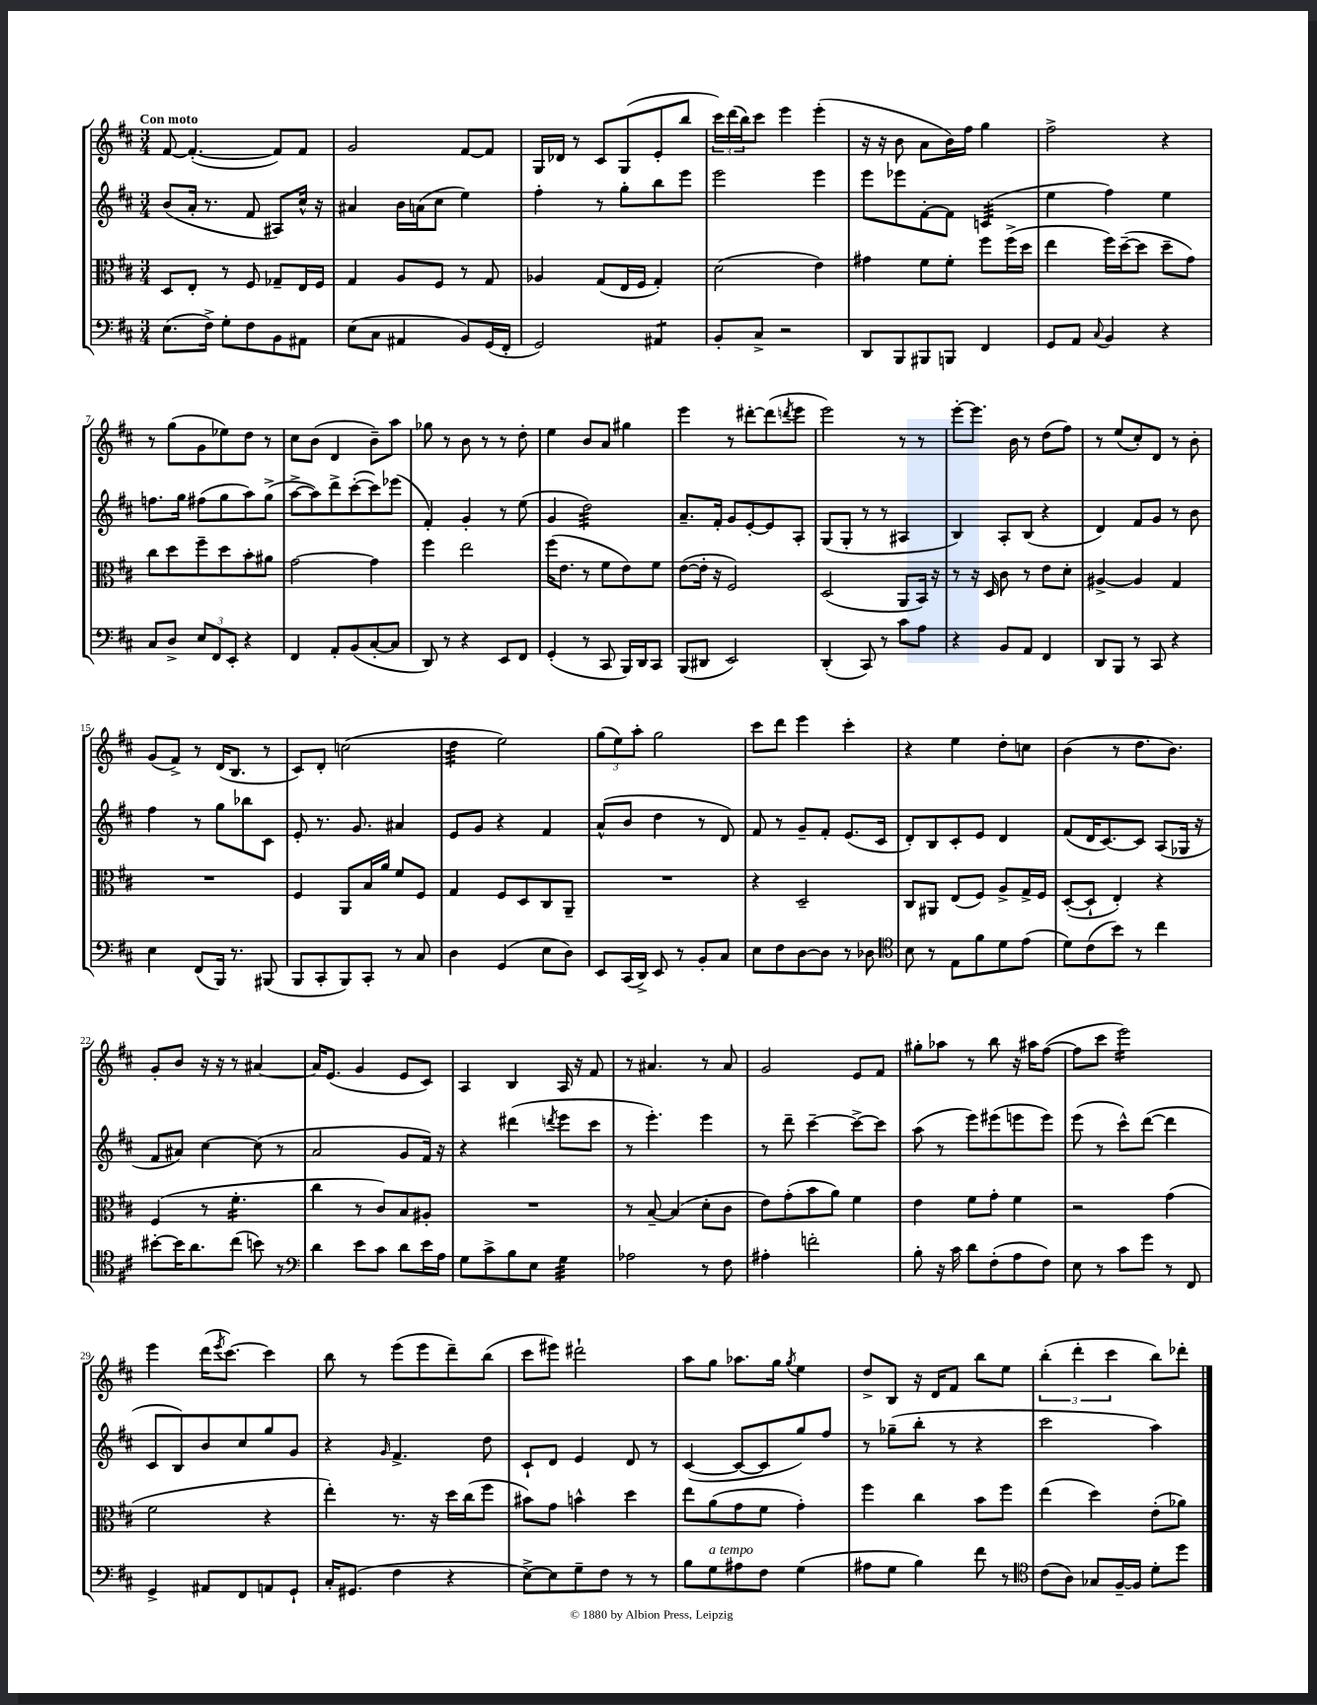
<<
\new StaffGroup <<
\new Staff = "s0" {
    \clef treble \key d \major \numericTimeSignature \time 3/4 \tempo "Con moto"
    fis'8~ fis'4.~-.( fis'8) fis'8 |
    g'2 fis'8~ fis'8 |
    g16 des'16 r8 cis'8 g8( e'8-. b''8 |
    \tuplet 3/2 { cis'''16) d'''16( b''16) } cis'''8 e'''4 e'''4-.( |
    r16 r16 b'8 a'8 b'16) fis''16 g''4 |
    fis''2-> r4 |
    r8 g''8( g'8 ees''8) d''8 r8 |
    cis''8 b'8( d'4 b'8--) a''8 |
    ges''8 r8 b'8 r8 r8 d''8-. |
    e''4 b'8 a'8 gis''4 |
    e'''4 r8 dis'''8~-. dis'''8( \acciaccatura { d'''8 } e'''8 |
    e'''2) r8 r8 |
    e'''8~-. e'''8. b'16 r8 d''8( fis''8) |
    r8 e''8( cis''8-.) d'8 r8 b'8-. |
    g'8( fis'8->) r8 d'16( b8. r8 |
    cis'8) d'8-. c''2( |
    d''4:32 e''2) |
    \tuplet 3/2 { g''8( e''8) a''8-. } g''2 |
    cis'''8 d'''8 e'''4 cis'''4-. |
    r4 e''4 d''8-. c''8 |
    b'4( r8 d''8. b'8.) |
    g'8-. b'8 r16 r16 r8 ais'4~ |
    ais'16 e'8.( g'4 e'8 cis'8) |
    a4 b4 a16 r16 fis'8 |
    r8 ais'4. r8 ais'8 |
    g'2 e'8 fis'8 |
    gis''8-. aes''8 r8 b''8 r16 ais''16 fis''8~( |
    fis''8 cis'''8 e'''2:16) |
    e'''4 d'''16( \acciaccatura { e'''8 } cis'''8.~) cis'''4 |
    b''8 r8 e'''8( e'''8 d'''8--) b''8( |
    cis'''8 eis'''8) dis'''2-! |
    a''8 g''8 aes''8. g''16 \acciaccatura { g''8 } e''4 |
    d''8-> b8 r16 d'16 fis'8 b''8 e''8 |
    \tuplet 3/2 { b''4-.( d'''4-. cis'''4 } b''8) des'''8-. \bar "|." |
}
\new Staff = "s1" {
    \clef treble \key d \major \numericTimeSignature \time 3/4
    b'8( a'16-. r8. fis'8 ais8) cis''16-^ r16 |
    ais'4 b'16 a'16( cis''8 e''4) |
    fis''4-. r8 g''8-. b''8 e'''8 |
    e'''2 e'''4 |
    e'''8 ees'''8 fis'8~-. fis'8 c'4:32( |
    e''4 fis''4) e''4 |
    f''8. g''16 fis''8( g''8 a''8) g''8->( |
    a''8~-> a''8) d'''8-> cis'''8~-.( cis'''8) ees'''8( |
    fis'4-.) g'4-. r8 e''8( |
    g'4 d''2:32) |
    a'8.-- fis'16-. g'8 e'8~-. e'8 a8-. |
    g8( g8-. r8 r8 ais4 |
    b4) a8-. b8( r4 |
    d'4) fis'8 g'8 r8 b'8 |
    fis''4 r8 g''8 bes''8 cis'8 |
    e'8-. r8. g'8. ais'4 |
    e'8 g'8 r4 fis'4 |
    a'8-^( b'8 d''4 r8 d'8) |
    fis'8 r8 g'8-- fis'8-. e'8.( cis'16 |
    d'8-.) b8 cis'8-. e'8 d'4 |
    fis'8( d'16 cis'8.~) cis'8 a8( ges16 r16 |
    fis'8 ais'8) cis''4~ cis''8( r8 |
    a'2 g'8 fis'16) r16 |
    r4 dis'''4( \acciaccatura { d'''8 } e'''8 cis'''8 |
    r8 e'''4.-.) e'''4 |
    r8 d'''8-- cis'''4~-- cis'''8~-> cis'''8 |
    a''8( r8 e'''8) eis'''8( e'''8 e'''8) |
    e'''8( r8 cis'''8-^) d'''8~( d'''4 |
    cis'8 b8) b'8 cis''8 g''8 g'8 |
    r4 \grace { g'16 } fis'4.-> d''8 |
    cis'8-! d'8 e'4 d'8 r8 |
    cis'4~( cis'8~ cis'8 g''8) fis''8 |
    r8 ges''8--( b''8-. r8 r4 |
    cis'''2 a''4) \bar "|." |
}
\new Staff = "s2" {
    \clef alto \key d \major \numericTimeSignature \time 3/4
    d8 e8-. r8 fis8 ges8-- e16 fis16 |
    g4 a8 fis8 r8 g8 |
    aes4 g8( e16 fis16 g4-.) |
    d'2( e'4) |
    gis'4 fis'8 fis'8-. fis''8 fis''16->( d''16 |
    e''4 fis''16) d''16~--( d''8 d''8-- g'8) |
    cis''8 d''8 fis''8-- d''8 b'8-. ais'8 |
    g'2~ g'4 |
    fis''4 e''2 |
    fis''16( e'8. r8 fis'8 e'8) fis'8 |
    e'8~( e'16-. r16 fis2) |
    d2( a,8 b,16) r16 |
    r8 r16 d16 cis'8 r8 e'8 d'8-. |
    ais4~-> ais4 g4 |
    R2. |
    fis4 a,8 b16 a'16 fis'8 fis8 |
    g4 fis8 d8 cis8 a,8-- |
    R2. |
    r4 d2-- |
    cis8 ais,8 e8( fis8) a8-> g16-> fis16 |
    d8~-.( d8-! e4-.) r4 |
    fis4( r8 fis'4.:16-. |
    cis''4 r8 cis'8) b8 ais8-. |
    R2. |
    r8 b8~-- b4( d'8-. cis'8 |
    e'8) g'8-.( b'8 a'8) fis'4 |
    e'4 fis'8 g'8-. fis'4 |
    r2 g'4( |
    fis'2 r4 |
    e''4-.) r8. r16 d''16 cis''16( fis''8 |
    bis'8) g'8 b'4-^ d''4 |
    e''8 a'8( g'8 fis'8 g'4-.) |
    fis''4 cis''4 b'8 fis''8 |
    e''4( d''4) e'8-.( aes'8) \bar "|." |
}
\new Staff = "s3" {
    \clef bass \key d \major \numericTimeSignature \time 3/4
    e8.( fis16->) g8-. fis8 b,8 ais,8 |
    e8( cis8 ais,4 b,8) g,16( fis,16-. |
    g,2) ais,4:8 |
    b,8-. cis8-> r2 |
    d,8 b,,8 bis,,8 b,,8 fis,4 |
    g,8 a,8 \appoggiatura { cis8 } b,4 r4 |
    cis8 d8-> \tuplet 3/2 { e8 fis,8 e,8-. } r4 |
    fis,4 a,8-. b,8( cis8~-. cis8 |
    d,8) r8 r4 e,8 fis,8 |
    g,4-.( r8 cis,8 b,,16) d,16 cis,8 |
    b,,8( dis,8 e,2) |
    d,4-.( cis,8) r8 cis'8 a8 |
    r4 b,8 a,8 fis,4 |
    d,8 b,,8 r8 cis,8 r4 |
    e4 fis,8( b,,16) r8. bis,,8( |
    b,,8 cis,8-. b,,8) cis,8-. r8 cis8 |
    d4 g,4( e8 d8) |
    e,8 cis,16( d,16->) e,8 r8 b,8-. cis8 |
    e8 fis8 d8~ d8 r8 des8 |
    \clef tenor b8 r8 e8 fis'8 d'8 e'8( |
    d'8) cis'8( b'8) r8 cis''4 |
    bis'8~-. bis'16 a'8. cis''8( b'8) r8 |
    \clef bass d'4 e'8 cis'8 d'8 e'16 a16 |
    g8 cis'8-> b8 e8 g4:32 |
    aes2 r8 fis8 |
    ais4-. f'2-. |
    b8-. r16 cis'16 d'8 fis8-.( a8 fis8) |
    e8 r8 cis'8 g'8 r8 fis,8 |
    g,4-> ais,8 fis,8 a,8 g,8-! |
    cis16-. gis,8.( fis4 r4 |
    e8~->) e8 g8-- fis8 r8 r8 |
    b8 g8^\markup { \italic "a tempo" } ais8 fis8 g4( |
    ais8 g8 b4) fis'8 r8 |
    \clef tenor cis'8( a8) ges8 fis16~-- fis16 d'8-. d''8 \bar "|." |
}
>>
>>
